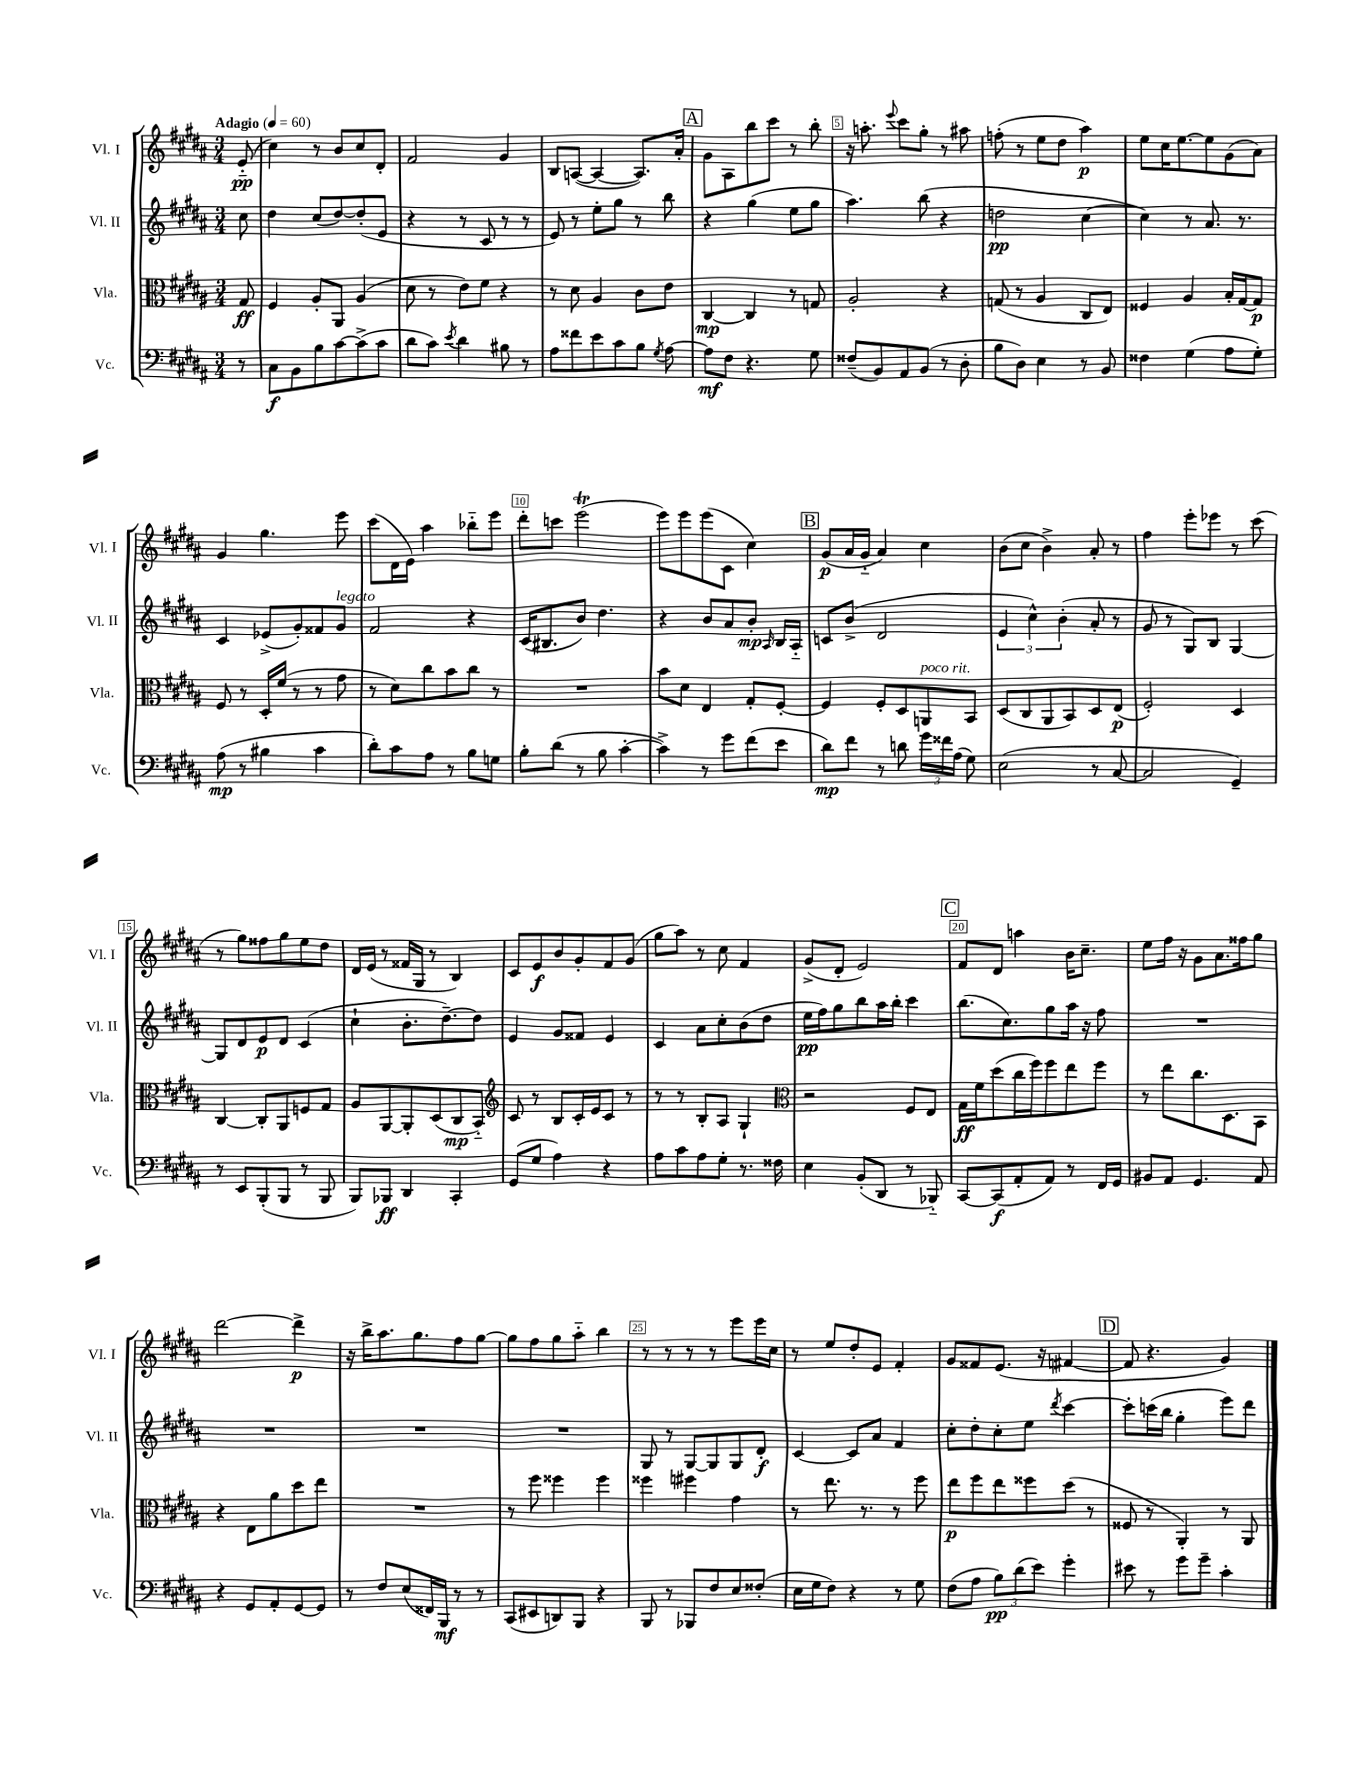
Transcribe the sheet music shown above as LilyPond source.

<<
\new StaffGroup <<
\new Staff = "s0" \with { instrumentName = "Vl. I" shortInstrumentName = "Vl. I" } {
    \clef treble \key b \major \numericTimeSignature \time 3/4 \partial 8 \tempo "Adagio" 4 = 60
    \autoBeamOff e'8-_\pp( |
    cis''4) r8 b'8[ cis''8 dis'8]-. |
    fis'2 gis'4 |
    b8[ a8]~( a4~ a8.[) ais'16]-. |
    \mark \markup { \box "A" } gis'8[ ais8 b''8 cis'''8] r8 b''8-. |
    r16 a''8.-. \appoggiatura { e'''8 } cis'''8[ gis''8]-. r8 ais''8 |
    f''8-.( r8 e''8[ dis''8] ais''4\p) |
    e''8[ cis''16 e''8.~ e''8 gis'8( ais'8]) |
    gis'4 gis''4. e'''8 |
    cis'''8[( dis'16 e'16]) ais''4 bes''8[-_ e'''8] |
    dis'''8[-. c'''8] e'''2\trill( |
    e'''8[) e'''8 e'''8( cis'8] cis''4) |
    \mark \markup { \box "B" } gis'8[\p( ais'16 gis'16]-_ ais'4) cis''4 |
    b'8[( cis''8] b'4->) ais'8-. r8 |
    fis''4 e'''8[-. ees'''8] r8 cis'''8( |
    r8 gis''8[) fisis''8 gis''8 e''8 dis''8] |
    dis'16[ e'16]( r8 fisis'16[ gis16] r8 b4) |
    cis'8[ e'8\f b'8 gis'8-. fis'8 gis'8]( |
    gis''8[ ais''8]) r8 cis''8 fis'4 |
    gis'8[->( dis'8]-. e'2) |
    \mark \markup { \box "C" } fis'8[ dis'8] a''4 b'16[ cis''8.]-- |
    e''8[ fis''16] r16 gis'8[ ais'8. fisis''16 gis''8] |
    dis'''2~ dis'''4->\p |
    r16 b''16[-> ais''8. gis''8. fis''8 gis''8]~ |
    gis''8[ fis''8 gis''8 ais''8]-_ b''4 |
    r8 r8 r8 r8 e'''8[ e'''16 cis''16] |
    r8 e''8[ dis''8-. e'8] fis'4-. |
    gis'8[ fisis'8 e'8.]( r16 fis'4~ |
    \mark \markup { \box "D" } fis'8 r4. gis'4) \bar "|." |
}
\new Staff = "s1" \with { instrumentName = "Vl. II" shortInstrumentName = "Vl. II" } {
    \clef treble \key b \major \numericTimeSignature \time 3/4 \partial 8
    \autoBeamOff cis''8 |
    dis''4 cis''8[( dis''8~) dis''8-.( e'8] |
    r4 r8 cis'8 r8 r8 |
    e'8) r8 e''8[-. gis''8] r8 b''8 |
    \mark \markup { \box "A" } r4 gis''4( e''8[ gis''8] |
    ais''4.) b''8( r4 |
    d''2\pp cis''4~ |
    cis''4) r8 ais'8. r8. |
    cis'4 ees'8[->( gis'8-.) fisis'8 gis'8]^\markup { \italic "legato" } |
    fis'2 r4 |
    cis'16[( bis8. b'8]) dis''4. |
    r4 b'8[ ais'8 b'8]-.\mp \grace { ais16 } b16[ ais16]-_ |
    \mark \markup { \box "B" } c'8[ b'8]->( dis'2 |
    \tuplet 3/2 { e'4 cis''4-^) b'4-.( } ais'8-. r8 |
    gis'8 r8 gis8[) b8] gis4~ |
    gis8[ dis'8 e'8\p dis'8] cis'4( |
    cis''4-! b'8.[-. dis''8.~--) dis''8] |
    e'4 gis'8[ fisis'8] e'4 |
    cis'4 ais'8[ cis''8-. b'8( dis''8] |
    e''16[\pp fis''16) gis''8 b''8 ais''16 b''16]-. cis'''4 |
    \mark \markup { \box "C" } b''8.[( cis''8.) gis''8 ais''16] r16 fis''8 |
    R2. |
    R2. |
    R2. |
    R2. |
    gis8 r8 gis8[~ gis8 gis8 dis'8]-.\f |
    cis'4~ cis'8[ ais'8] fis'4 |
    cis''8[-. dis''8-. cis''8-. e''8] \acciaccatura { dis'''8 } cis'''4~ |
    \mark \markup { \box "D" } cis'''8[-. c'''16( b''16] gis''4-. e'''8[) dis'''8] \bar "|." |
}
\new Staff = "s2" \with { instrumentName = "Vla." shortInstrumentName = "Vla." } {
    \clef alto \key b \major \numericTimeSignature \time 3/4 \partial 8
    \autoBeamOff gis8\ff |
    fis4 ais8[-. ais,8] ais4( |
    dis'8 r8 e'8[) fis'8] r4 |
    r8 dis'8 ais4 cis'8[ e'8] |
    \mark \markup { \box "A" } cis4~\mp cis4 r8 g8 |
    ais2-. r4 |
    g8( r8 ais4 cis8[ e8]) |
    fisis4 ais4 b16[-. gis16~ gis8]\p |
    fis8 r8 dis16[-. fis'16]( r8 r8 gis'8 |
    r8 dis'8[) cis''8 b'8 cis''8] r8 |
    R2. |
    b'8[ dis'8] e4 gis8[-. fis8]~-. |
    \mark \markup { \box "B" } fis4 fis8[-. dis8 a,8^\markup { \italic "poco rit." } b,8] |
    dis8[( cis8 ais,8 b,8) dis8 e8]\p( |
    fis2-.) dis4 |
    cis4~ cis8[-. ais,8 f8 gis8] |
    ais8[ ais,8~ ais,8-. dis8( cis8\mp b,8]-_) |
    \clef treble cis'8 r8 b8[ cis'16-. e'16 cis'8] r8 |
    r8 r8 b8[-. ais8] gis4-! |
    \clef alto r2 fis8[ e8] |
    \mark \markup { \box "C" } gis16[\ff fis'16 dis''8( cis''16 fis''16) fis''8 e''8 fis''8] |
    r8 e''8[ cis''8. dis8. b,8] |
    r4 e8[ ais'8 dis''8 e''8] |
    R2. |
    r8 fis''8 fisis''4 fisis''4 |
    fisis''4 fis''4 gis'4 |
    r8 e''8. r8. r8 fis''8 |
    e''8[\p fis''8 e''8 fisis''8 dis''8]( r8 |
    \mark \markup { \box "D" } fisis8 r8 ais,4-.) r8 ais,8 \bar "|." |
}
\new Staff = "s3" \with { instrumentName = "Vc." shortInstrumentName = "Vc." } {
    \clef bass \key b \major \numericTimeSignature \time 3/4 \partial 8
    \autoBeamOff r8 |
    cis8[\f b,8 b8 cis'8~ cis'8->( cis'8] |
    dis'8[ cis'8]) \acciaccatura { e'8 } dis'4 bis8 r8 |
    ais8[ fisis'8 e'8 cis'8 b8] \acciaccatura { gis8 } ais8~ |
    \mark \markup { \box "A" } ais8[\mf fis8] r4. gis8 |
    fisis8[--( b,8) ais,8 b,8]( r8 dis8-. |
    b8[ dis8]) e4 r8 b,8 |
    fisis4 gis4( ais8[ gis8]-.) |
    ais8\mp( r8 bis4 cis'4 |
    dis'8[-.) cis'8 ais8] r8 b8[ g8] |
    b8[-. dis'8]( r8 b8 cis'4~-. |
    cis'4->) r8 gis'8[ fis'8( e'8] |
    \mark \markup { \box "B" } dis'8[\mp) fis'8] r8 d'8 \tuplet 3/2 { gis'16[ fisis'16 ais16]( } gis8) |
    e2( r8 cis8~ |
    cis2 gis,4--) |
    r8 e,8[ b,,8-.( b,,8] r8 b,,8 |
    b,,8[) bes,,8]\ff dis,4 cis,4-. |
    gis,8[( gis8] ais4) r4 |
    ais8[ cis'8 ais8 gis8]-. r8. fisis16 |
    e4 b,8[-.( dis,8] r8 bes,,8-_) |
    \mark \markup { \box "C" } cis,8[~ cis,8\f( ais,8-. ais,8]) r8 fis,16[ gis,16] |
    bis,8[ ais,8] gis,4. ais,8 |
    r4 gis,8[ ais,8-. gis,8~ gis,8] |
    r8 fis8[ e8( fisis,16) b,,16]\mf r8 r8 |
    cis,8[( eis,8 d,8) b,,8] r4 |
    b,,8 r8 bes,,8[ fis8 e8 fisis8]-.( |
    e16[ gis16 fis8]) r4 r8 gis8 |
    fis8[( ais8] \tuplet 3/2 { b8[\pp) dis'8( e'8]) } gis'4-. |
    \mark \markup { \box "D" } eis'8 r8 gis'8[ gis'8]-- cis'4-. \bar "|." |
}
>>
>>
\layout { \context { \Score \override BarNumber.break-visibility = ##(#f #t #t) barNumberVisibility = #(every-nth-bar-number-visible 5) \override BarNumber.stencil = #(make-stencil-boxer 0.1 0.3 ly:text-interface::print) } }
